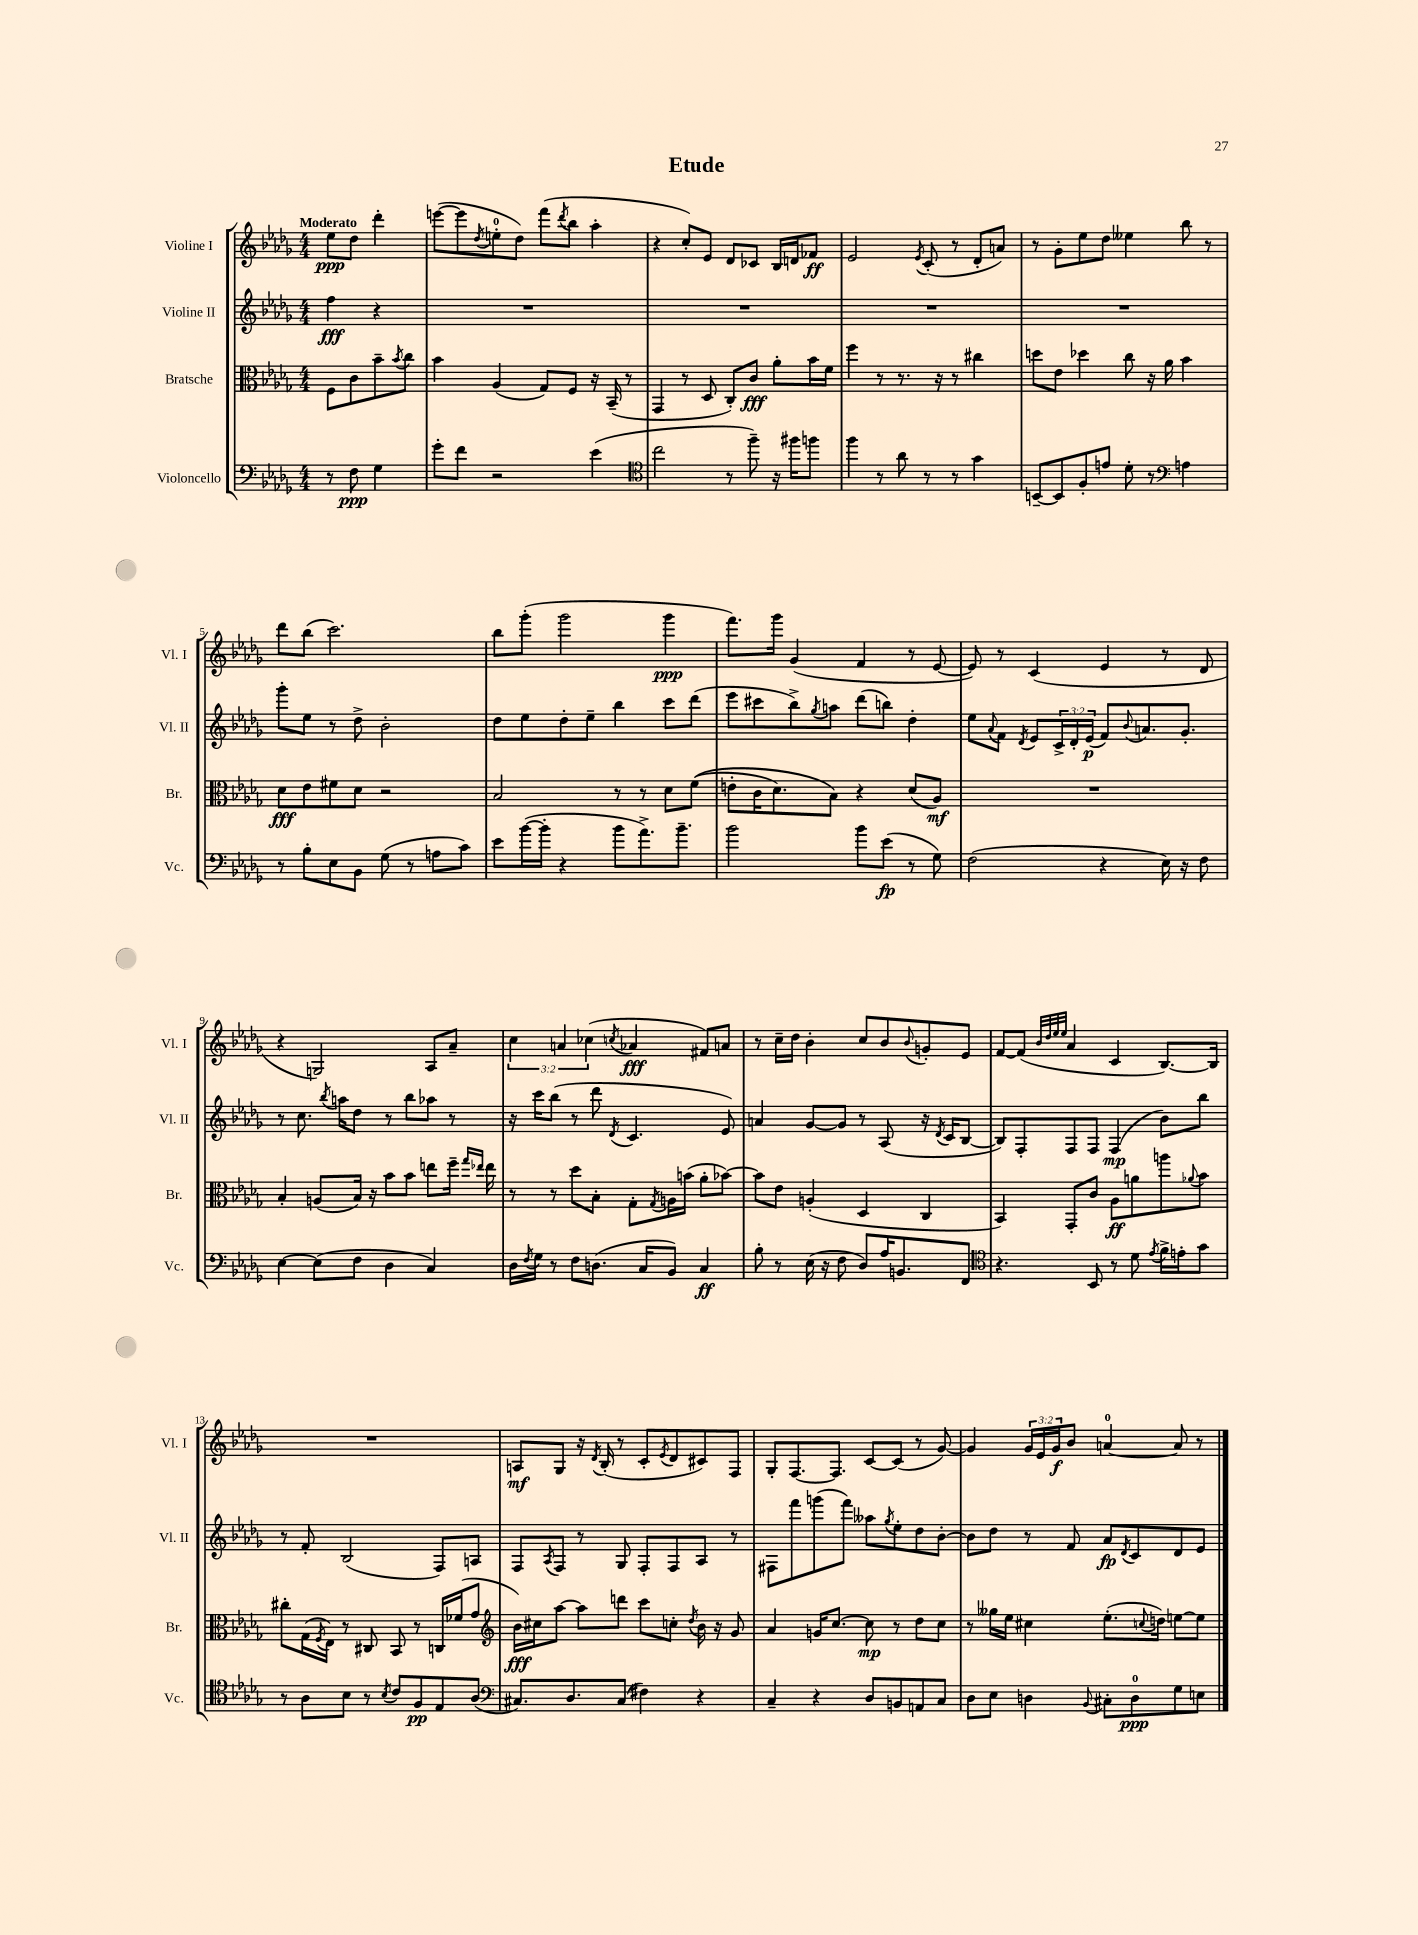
\header { title = "Etude" }
<<
\new StaffGroup <<
\new Staff = "s0" \with { instrumentName = "Violine I" shortInstrumentName = "Vl. I" } {
    \clef treble \key des \major \numericTimeSignature \time 4/4 \override Staff.TupletNumber.text = #tuplet-number::calc-fraction-text \partial 2 \tempo "Moderato"
    ees''8\ppp des''8 des'''4-. |
    e'''8~( e'''8 \acciaccatura { des''8 } e''8-0-. des''8) f'''8( \acciaccatura { des'''8 } bes''8 aes''4-. |
    r4 c''8-.) ees'8 des'8 ces'8 bes16 d'16 fes'8\ff |
    ees'2 \acciaccatura { ees'8 } c'8-.( r8 des'8-. a'8) |
    r8 ges'8-. ees''8 des''8 eeses''4 bes''8 r8 |
    des'''8 bes''8( c'''2.) |
    bes''8 ges'''8-.( ges'''2 ges'''4\ppp |
    f'''8.) ges'''16 ges'4( f'4 r8 ees'8~ |
    ees'8) r8 c'4( ees'4 r8 des'8 |
    r4 g2) aes8 aes'8-- |
    \tuplet 3/2 { c''4 a'4 ces''4( } \acciaccatura { c''8 } aes'4\fff fis'8) a'8 |
    r8 c''16-- des''16 bes'4-. c''8 bes'8 \appoggiatura { bes'8 } g'8-. ees'8 |
    f'8~ f'8( \grace { bes'32 des''32 ees''32 ees''32 } aes'4 c'4 bes8.~) bes16 |
    R1 |
    a8\mf ges8 r16 \acciaccatura { des'8 } bes16-.( r8 c'8-. \acciaccatura { ees'8 } des'8 cis'8) f8 |
    ges8-. f8.~ f8. c'8~ c'8( r8 ges'8~) |
    ges'4 \tuplet 3/2 { ges'16 ees'16 ges'16\f } bes'8 a'4-0~ a'8 r8 \bar "|." |
}
\new Staff = "s1" \with { instrumentName = "Violine II" shortInstrumentName = "Vl. II" } {
    \clef treble \key des \major \numericTimeSignature \time 4/4 \override Staff.TupletNumber.text = #tuplet-number::calc-fraction-text \partial 2
    f''4\fff r4 |
    R1 |
    R1 |
    R1 |
    R1 |
    ges'''8-. ees''8 r8 des''8-> bes'2-. |
    des''8 ees''8 des''8-. ees''8-- bes''4 c'''8 des'''8( |
    ees'''8 cis'''8 bes''8->) \acciaccatura { ges''8 } a''8 des'''8( b''8) des''4-. |
    ees''8 \appoggiatura { aes'8 } f'8 \acciaccatura { des'8 } ees'8 \tuplet 3/2 { c'16-> des'16-. ees'16\p( } f'8) \appoggiatura { bes'8 } a'8. ges'8.-. |
    r8 c''8. \acciaccatura { bes''8 } a''16 des''8 r8 bes''8 aes''8 r8 |
    r16 c'''16 bes''8( r8 des'''8 \acciaccatura { des'8 } c'4. ees'8) |
    a'4 ges'8~ ges'8 r8 aes8( r16 \acciaccatura { des'8 } c'16 bes8~ |
    bes8) f8-. f8 f8 f4\mp( bes'8) bes''8 |
    r8 f'8-. bes2( f8) a8 |
    f8 \acciaccatura { aes8 } f8 r8 ges8 f8-. f8 aes8 r8 |
    fis8 f'''8 g'''8( f'''8) aeses''8 \acciaccatura { ges''8 } ees''8-. des''8 bes'8~-. |
    bes'8 des''8 r8 f'8 aes'8\fp \acciaccatura { des'8 } c'8 des'8 ees'8 \bar "|." |
}
\new Staff = "s2" \with { instrumentName = "Bratsche" shortInstrumentName = "Br." } {
    \clef alto \key des \major \numericTimeSignature \time 4/4 \partial 2
    f8 c'8 bes'8-- \acciaccatura { bes'8 } c''8 |
    bes'4 aes4( ges8) f8 r16 bes,16--( r8 |
    ges,4 r8 des8 c8-.) c'8\fff aes'8-. bes'16 f'16 |
    f''4 r8 r8. r16 r8 cis''4 |
    d''8 ees'8 des''4 c''8 r16 aes'16 bes'4 |
    des'8\fff ees'8 fis'8 des'8 r2 |
    bes2 r8 r8 des'8 f'8(\( |
    e'8-. c'16 des'8.) bes8\) r4 des'8( aes8\mf) |
    R1 |
    bes4-. a8( bes16) r16 bes'8 bes'8 e''8 f''16-- \grace { ges''16 ees''16 } ees''16 |
    r8 r8 des''8 bes8-. ges8-. \acciaccatura { ges8 } a16 b'16( aes'8-. bes'8~) |
    bes'8 ees'8 a4-.( des4 c4 |
    bes,4) ges,8-. c'8 aes8\ff a'8 a''8 \appoggiatura { aes'8 } bes'8 |
    cis''8-. ges16( \acciaccatura { f8 } ees16) r8 cis8 bes,8 r8 c16 fes'16( ges'8 |
    \clef treble bes'16\fff) cis''16 aes''8~ aes''8 d'''8 c'''8 c''8-. \acciaccatura { des''8 } bes'16 r16 ges'8 |
    aes'4 g'16 c''8.~ c''8\mp r8 des''8 c''8 |
    r8 geses''16 ees''16 cis''4 ees''8.-.( \appoggiatura { c''8 } d''16) e''8~ e''8 \bar "|." |
}
\new Staff = "s3" \with { instrumentName = "Violoncello" shortInstrumentName = "Vc." } {
    \clef bass \key des \major \numericTimeSignature \time 4/4 \partial 2
    r8 f8\ppp ges4 |
    ges'8-. f'8 r2 ees'4( |
    \clef tenor c''2 r8 f''8--) r16 fis''16 f''8 |
    f''4 r8 aes'8 r8 r8 ges'4 |
    b,8~-- b,8 f8-. e'8 des'8-. r8 \clef bass a4 |
    r8 bes8-. ees8 bes,8 ges8( r8 a8 c'8) |
    ees'8 bes'16~( bes'16-. r4 bes'8 aes'8.->) bes'8.-- |
    bes'2 bes'8 ees'8\fp( r8 ges8) |
    f2( r4 ees16) r16 f8 |
    ees4~ ees8( f8 des4 c4) |
    des16 \acciaccatura { f8 } ges16 r8 f8 d8.( c16 bes,8) c4\ff |
    bes8-. r8 ees16( r16 f8 des8) aes16 b,8. f,8 |
    \clef tenor r4. bes,8 r8 des'8 \acciaccatura { ees'8 } f'16-> e'16-. ges'8 |
    r8 aes8 bes8 r8 \acciaccatura { bes8 } c'8 f8\pp ees8 aes8( |
    \clef bass cis8.) des8. cis8( fis4) r4 |
    c4-- r4 des8 b,8 a,8 c8 |
    des8 ees8 d4 \appoggiatura { bes,8 } cis8-. d8-0\ppp ges8 e8 \bar "|." |
}
>>
>>
